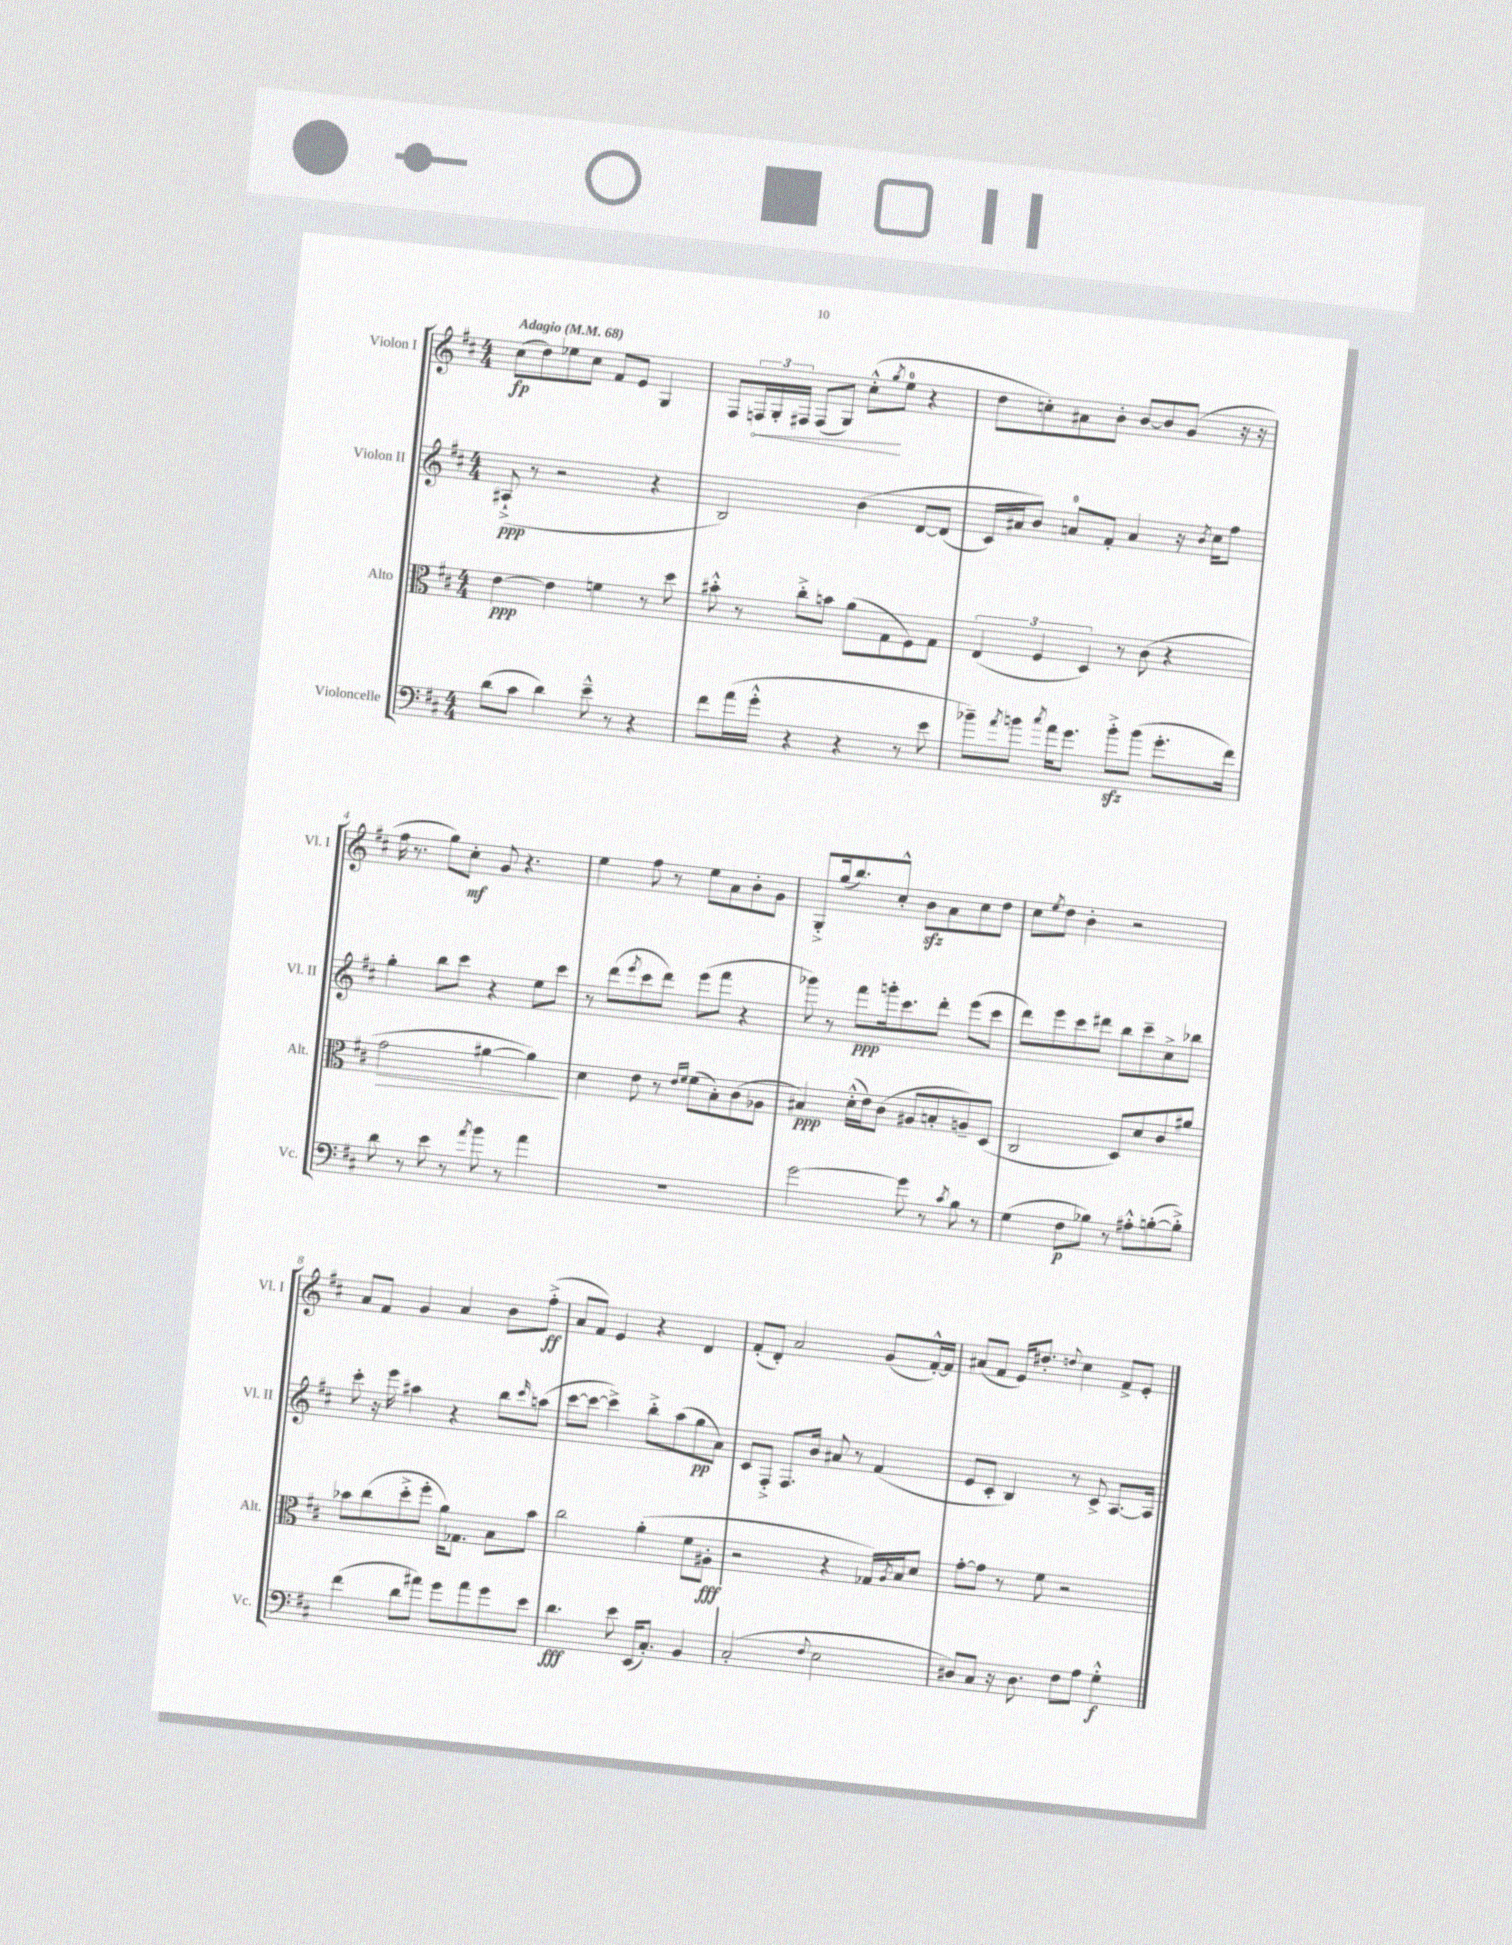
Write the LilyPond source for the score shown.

<<
\new StaffGroup <<
\new Staff = "s0" \with { instrumentName = "Violon I" shortInstrumentName = "Vl. I" } {
    \clef treble \key d \major \numericTimeSignature \time 4/4 \tempo "Adagio" 4 = 68
    cis''8\fp( d''8) ees''8 cis''8 fis'8 e'8 g4 |
    fis8 \tuplet 3/2 { \once \override Hairpin.circled-tip = ##t f16\< g16-. fis16 } fis8( g8) cis''8-.-^\!( \acciaccatura { g''8 } e''8-0 r4 |
    d''8 c''8-.) ais'8 b'8-. b'8~ b'8 g'8( r16 r16 |
    fis''16 r8. g''8) cis''8-.\mf g'8 r4. |
    e''4 fis''8 r8 e''8 a'8 b'8-. g'8 |
    g8-.-> g''16( b''8.) cis''8-.-^ b'8\sfz a'8 cis''8 d''8 |
    cis''8 \acciaccatura { e''8 } d''8 b'4-. r2 |
    a'8 fis'8 g'4 a'4 b'8 fis''8-.->\ff( |
    a'8 fis'8) e'4 r4 d'4 |
    fis'8-.( d'8-.) a'2 g'8( fis'16~-.-^) fis'16 |
    ais'8( fis'8 e'16) dis''8.-. \appoggiatura { d''8 } cis''4 fis'8-> e'8-. \bar "|." |
}
\new Staff = "s1" \with { instrumentName = "Violon II" shortInstrumentName = "Vl. II" } {
    \clef treble \key d \major \numericTimeSignature \time 4/4
    ais8-!->\ppp( r8 r2 r4 |
    b2) b'4\( d'8~ d'8( |
    cis'16) ais'16 b'8\) a'8-0 fis'8-. a'4 r16 \acciaccatura { b'8 } cis''16 fis''8 |
    g''4-. b''8 cis'''8 r4 e''8 cis'''8 |
    r8 d'''8( \acciaccatura { e'''8 } cis'''8 d'''8) e'''8( fis'''8 r4 |
    ges'''8) r8 fis'''8\ppp g'''16-. cis'''8. d'''8-. e'''8( cis'''8 |
    d'''8) e'''8 cis'''8 dis'''8 b''8 cis'''8-- cis''8-> bes''8 |
    cis'''8-. r16 e'''16 ais''4 r4 b''8 \grace { cis'''16 } a''8( |
    cis'''8~ cis'''8~ cis'''4->) b''8-.-> a''8( g''8\pp a'8) |
    cis'8 fis8-.-> fis8. b'16 ais'8 r8 fis'4( |
    e'8 cis'8-. b4) r8 cis'8-> a8.~ a16 \bar "|." |
}
\new Staff = "s2" \with { instrumentName = "Alto" shortInstrumentName = "Alt." } {
    \clef alto \key d \major \numericTimeSignature \time 4/4
    e'4~\ppp e'4 f'4 r8 d''8 |
    bis'8-.-^ r8 cis''8-.-> b'8 a'8( g8 fis8) g8 |
    \tuplet 3/2 { e4( fis4 d4) } r8 cis'8( r4 |
    g'2\> ais'4~ ais'4\!) |
    d'4 e'8 r8 \grace { e'16 fis'16 } fis'8( b8-.) cis'8( aes8 |
    bis4\ppp) d'16-.-^( e'16) cis'8( ais8 b8-. a8--) d8( |
    cis2 d8) d'8 cis'8 ais'8 |
    bes'8 cis''8( d''8-.-> fis''8-. a'16) ges8. b8 bes'8 |
    cis''2 a'4-.( fis'8 ais8-.\fff |
    r2 r4 ges16) \acciaccatura { a8 } b16 d'8 |
    g'8~-. g'8 r8 fis'8 r2 \bar "|." |
}
\new Staff = "s3" \with { instrumentName = "Violoncelle" shortInstrumentName = "Vc." } {
    \clef bass \key d \major \numericTimeSignature \time 4/4
    d'8( cis'8 d'4) e'8---^ r8 r4 |
    fis'8 a'16( g'16-.-^ r4 r4 r8 e'8 |
    bes'8--) \acciaccatura { a'8 } b'8 \acciaccatura { cis''8 } a'16 g'8. b'8-.->\sfz b'8( g'8.-. fis'16) |
    d'8 r8 e'8 r8 \acciaccatura { a'8 } b'8 r8 a'4 |
    R1 |
    g'2~ g'8 r8 \acciaccatura { cis'8 } b8 r8 |
    g4( fis8\p bes8) r8 ais8-.-^ b8~-.( b8-.->) |
    fis'4( d'8 ais'8) g'8 ais'8 g'8 e'8 |
    d'4.\fff e'8 e,16( cis8.-.) b,4 |
    cis2-.( \appoggiatura { fis8 } e2 |
    dis8) cis8 r16 dis8. fis8 a8 g4-.-^\f \bar "|." |
}
>>
>>
